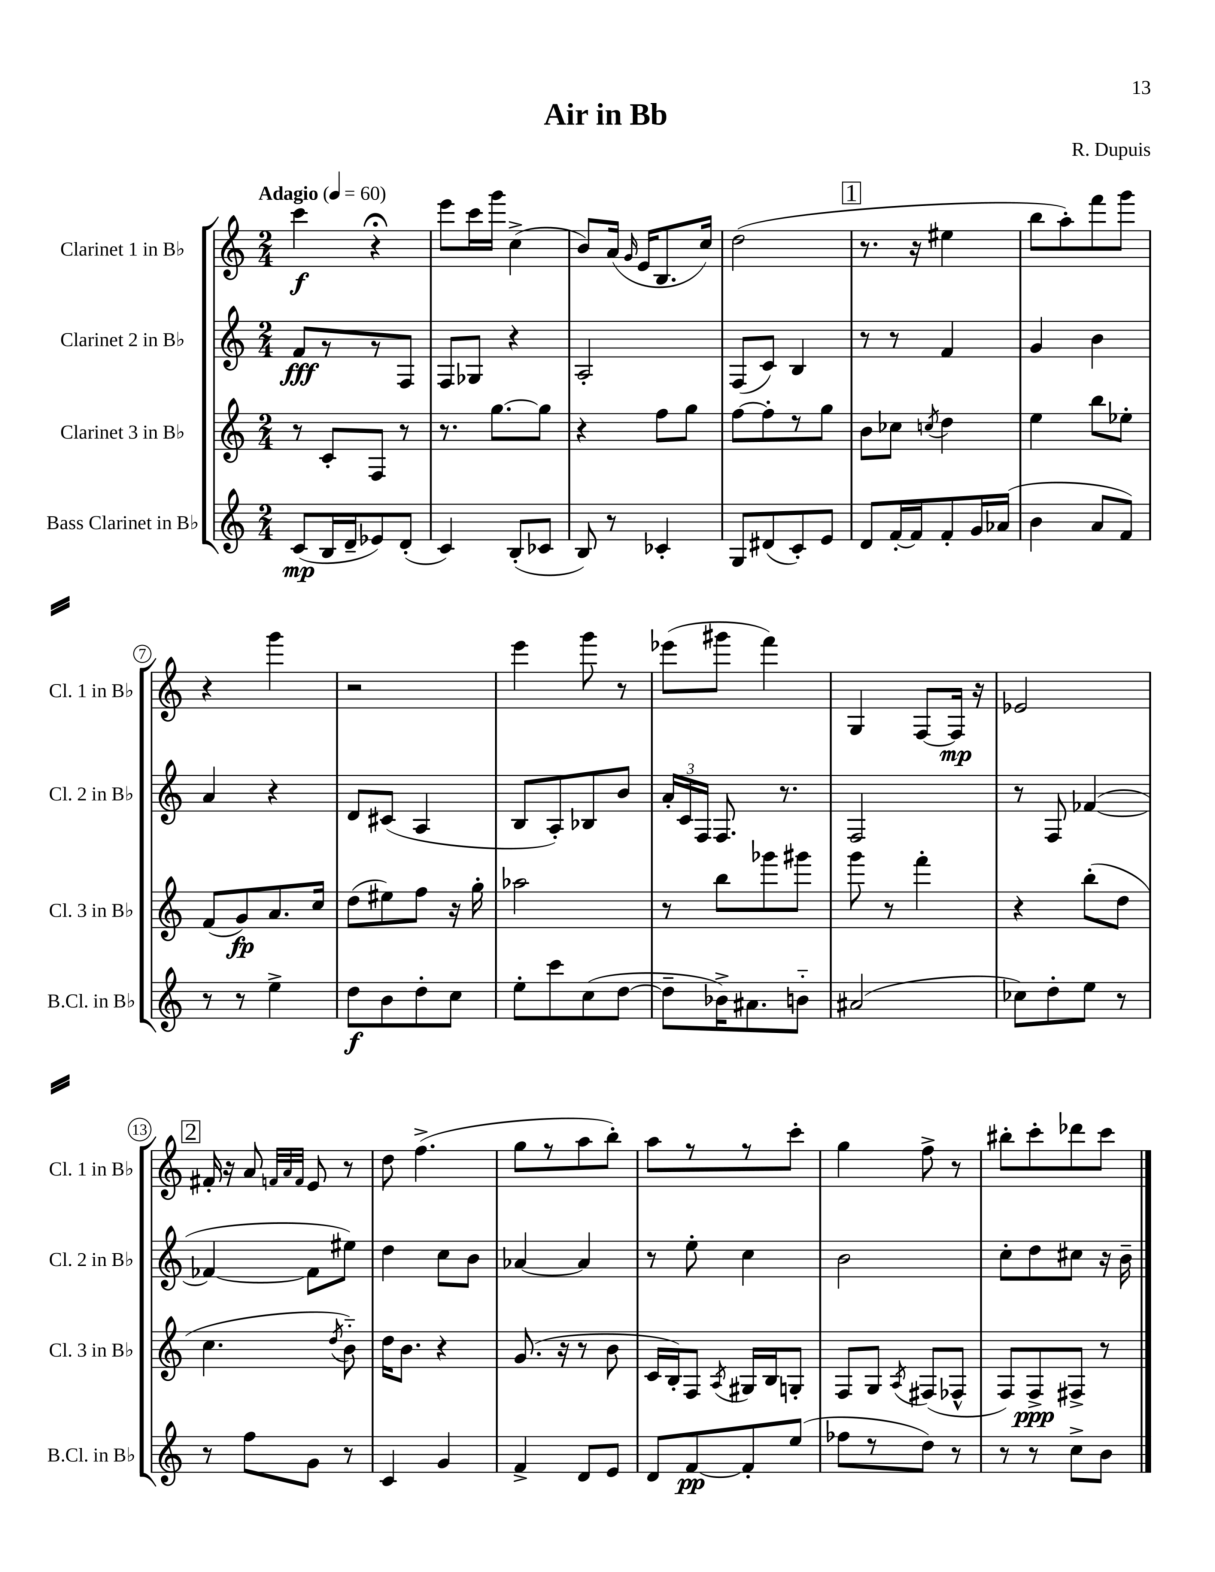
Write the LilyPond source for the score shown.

\header { title = "Air in Bb" composer = "R. Dupuis" }
<<
\new StaffGroup <<
\new Staff = "s0" \with { instrumentName = "Clarinet 1 in Bb" shortInstrumentName = "Cl. 1 in Bb" } {
    \clef treble \key c \major \numericTimeSignature \time 2/4 \tempo "Adagio" 4 = 60
    \autoBeamOff c'''4\f r4\fermata |
    e'''8[ c'''16 g'''16] c''4->( |
    b'8[) a'16]( \grace { g'16 } e'16[ b8. c''16]) |
    d''2( |
    \mark \markup { \box "1" } r8. r16 eis''4 |
    b''8[ a''8-.) f'''8 g'''8] |
    r4 g'''4 |
    r2 |
    e'''4 g'''8 r8 |
    ees'''8[( gis'''8] f'''4) |
    g4 f8[~ f16]\mp r16 |
    ees'2 |
    \mark \markup { \box "2" } fis'16-. r16 a'8 \grace { f'32[ a'32 f'32] } e'8 r8 |
    d''8 f''4.->( |
    g''8[ r8 a''8 b''8]-.) |
    a''8[ r8 r8 c'''8]-. |
    g''4 f''8-> r8 |
    bis''8[-. c'''8-. des'''8 c'''8] \bar "|." |
}
\new Staff = "s1" \with { instrumentName = "Clarinet 2 in Bb" shortInstrumentName = "Cl. 2 in Bb" } {
    \clef treble \key c \major \numericTimeSignature \time 2/4
    \autoBeamOff f'8[\fff r8 r8 f8] |
    f8[ ges8] r4 |
    a2-. |
    f8[( c'8]) b4 |
    \mark \markup { \box "1" } r8 r8 f'4 |
    g'4 b'4 |
    a'4 r4 |
    d'8[ cis'8]( a4 |
    b8[ a8-.) bes8 b'8] |
    \tuplet 3/2 { a'16[-. c'16 f16] } f8. r8. |
    f2 |
    r8 f8 fes'4~( |
    \mark \markup { \box "2" } fes'4~ fes'8[ eis''8]) |
    d''4 c''8[ b'8] |
    aes'4~ aes'4 |
    r8 e''8-. c''4 |
    b'2 |
    c''8[-. d''8 cis''8] r16 b'16-- \bar "|." |
}
\new Staff = "s2" \with { instrumentName = "Clarinet 3 in Bb" shortInstrumentName = "Cl. 3 in Bb" } {
    \clef treble \key c \major \numericTimeSignature \time 2/4
    \autoBeamOff r8 c'8[-. f8] r8 |
    r8. g''8.[~ g''8] |
    r4 f''8[ g''8] |
    f''8[~ f''8-. r8 g''8] |
    \mark \markup { \box "1" } b'8[ ces''8] \acciaccatura { c''8 } d''4 |
    e''4 b''8[ ees''8]-. |
    f'8[( g'8\fp) a'8. c''16] |
    d''8[( eis''8) f''8] r16 g''16-. |
    aes''2 |
    r8 b''8[ ges'''8 gis'''8] |
    g'''8 r8 f'''4-. |
    r4 b''8[-.( d''8] |
    \mark \markup { \box "2" } c''4. \acciaccatura { d''8 } b'8-_) |
    d''16[ b'8.] r4 |
    g'8.( r16 r8 b'8 |
    c'16[ b16-.) f8] \acciaccatura { a8 } gis16[ b16 g8]-. |
    f8[ g8] \acciaccatura { a8 } fis8[( fes8]-^ |
    f8[) f8->\ppp fis8]-> r8 \bar "|." |
}
\new Staff = "s3" \with { instrumentName = "Bass Clarinet in Bb" shortInstrumentName = "B.Cl. in Bb" } {
    \clef treble \key c \major \numericTimeSignature \time 2/4
    \autoBeamOff c'8[\mp( b16 d'16-- ees'8) d'8]-.( |
    c'4) b8[-.( ces'8] |
    b8) r8 ces'4-. |
    g8[ dis'8( c'8-.) e'8] |
    \mark \markup { \box "1" } d'8[ f'16~-. f'16 f'8-. g'16 aes'16]( |
    b'4 a'8[ f'8]) |
    r8 r8 e''4-> |
    d''8[\f b'8 d''8-. c''8] |
    e''8[-. c'''8 c''8( d''8]~ |
    d''8[-- bes'16->) ais'8. b'8]-_ |
    ais'2( |
    ces''8[) d''8-. e''8] r8 |
    \mark \markup { \box "2" } r8 f''8[ g'8] r8 |
    c'4 g'4 |
    f'4-> d'8[ e'8] |
    d'8[ f'8~\pp f'8-. e''8]( |
    fes''8[ r8 d''8]) r8 |
    r8 r8 c''8[-> b'8] \bar "|." |
}
>>
>>
\layout { \context { \Score \override BarNumber.stencil = #(make-stencil-circler 0.1 0.3 ly:text-interface::print) } }
